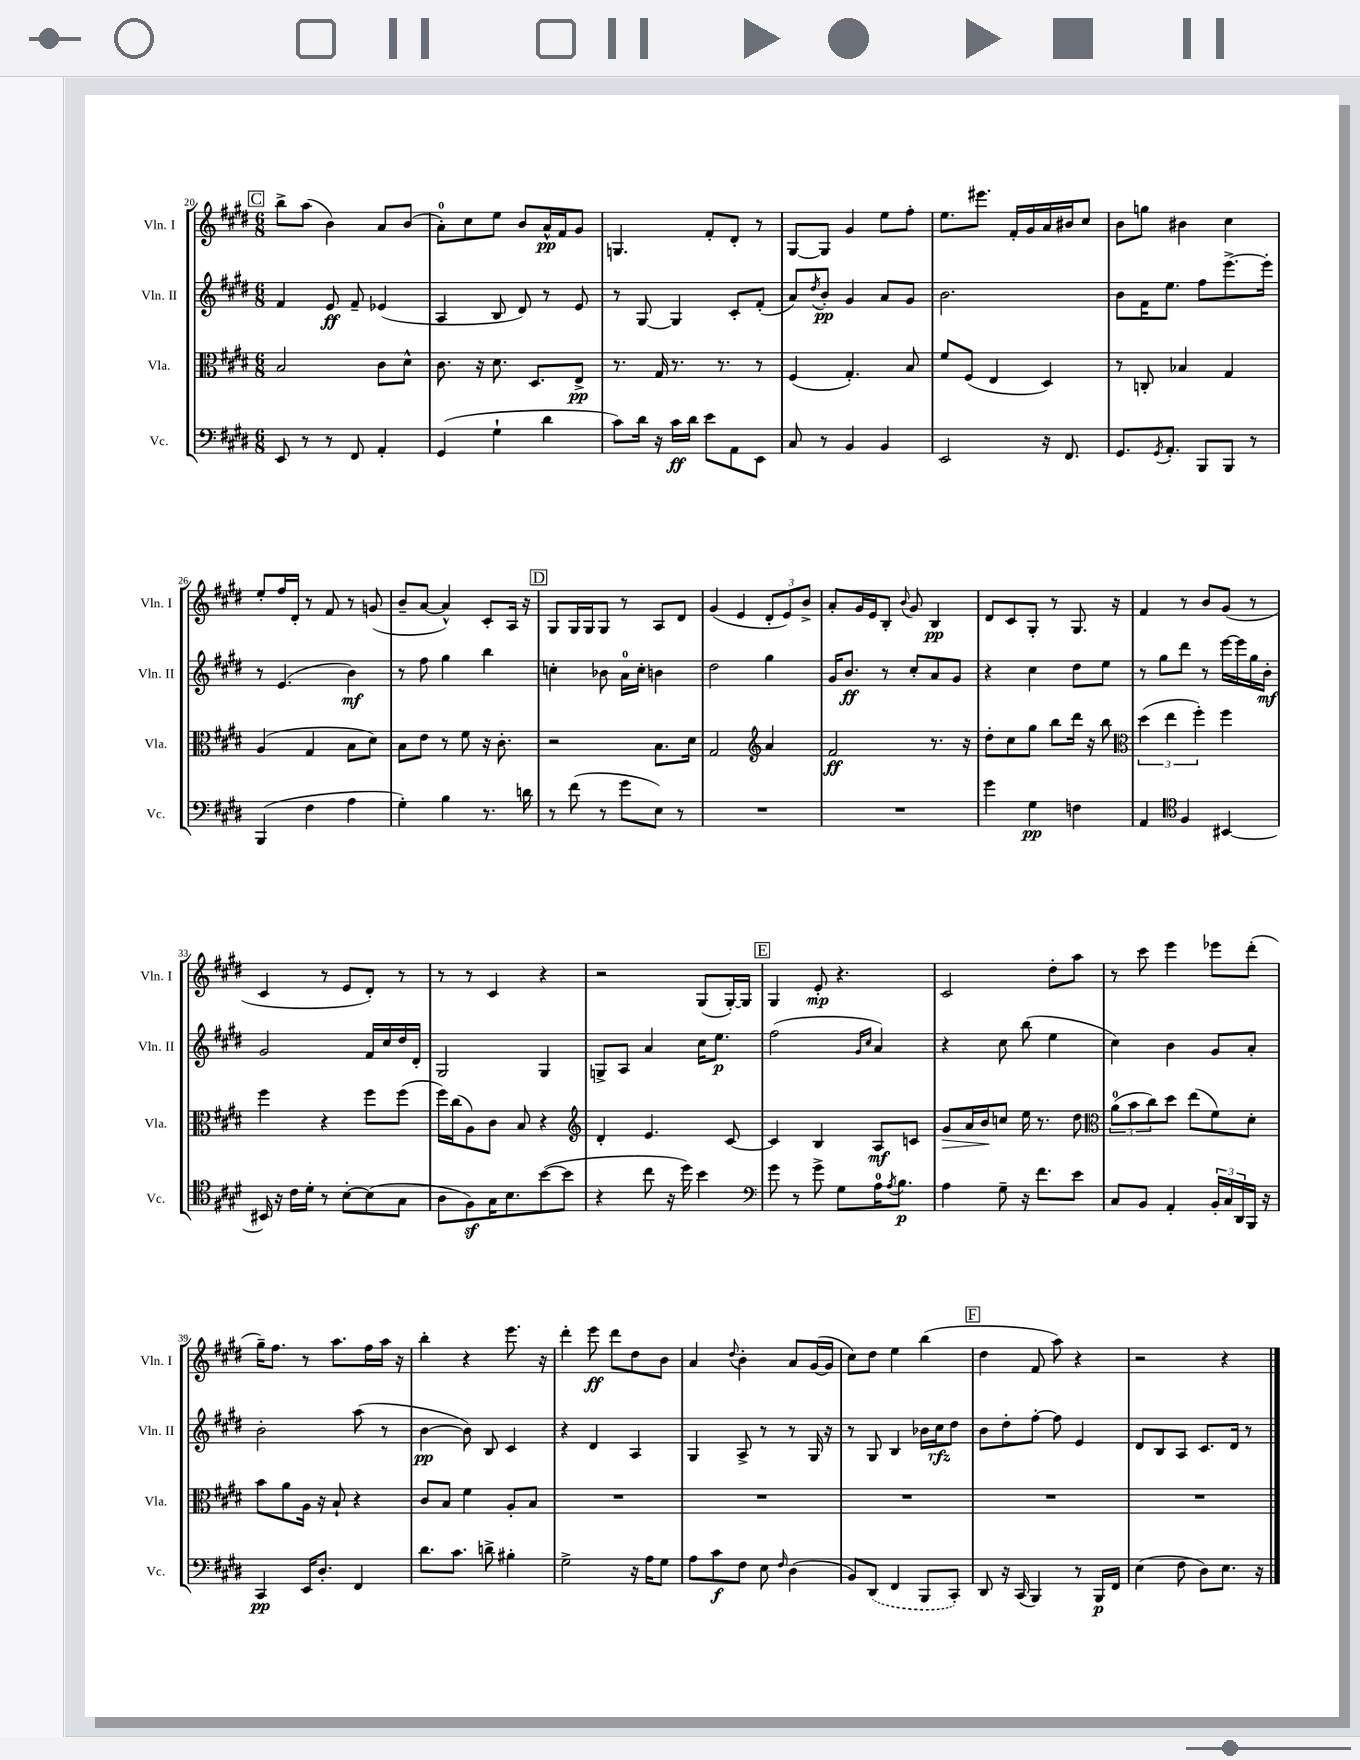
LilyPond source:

<<
\new StaffGroup <<
\new Staff = "s0" \with { instrumentName = "Vln. I" shortInstrumentName = "Vln. I" } {
    \clef treble \key e \major \numericTimeSignature \time 6/8
    \mark \markup { \box "C" } b''8-> a''8( b'4) a'8 b'8( |
    a'8-0-.) cis''8 e''8 b'8 a'16-^\pp fis'16 gis'8 |
    g4. fis'8-. dis'8-. r8 |
    gis8~ gis8 gis'4 e''8 fis''8-. |
    e''8. eis'''8. fis'16-. gis'16 a'16 bis'16 cis''8 |
    b'8 g''8 bis'4 cis''4 |
    e''8-. fis''16 dis'16-. r8 fis'8 r8 g'8( |
    b'8-- a'8~ a'4-^) cis'8-. a16 r16 |
    \mark \markup { \box "D" } gis8 gis16 gis16 gis8 r8 a8 dis'8 |
    gis'4( e'4 \tuplet 3/2 { dis'8-. e'8) b'8-> } |
    a'8-. gis'16 e'16 b8-. \appoggiatura { b'8 } gis'8 b4\pp |
    dis'8 cis'8 gis8-. r8 gis8. r16 |
    fis'4 r8 b'8 gis'8( r8 |
    cis'4 r8 e'8 dis'8-.) r8 |
    r8 r8 cis'4 r4 |
    r2 gis8( gis16~-.) gis16 |
    \mark \markup { \box "E" } gis4 e'8-.\mp r4. |
    cis'2 dis''8-. a''8 |
    r8 cis'''8 e'''4 ees'''8 dis'''8-.( |
    gis''16--) fis''8. r8 a''8. fis''16 a''16 r16 |
    b''4-. r4 e'''8. r16 |
    dis'''4-. e'''8\ff dis'''8 dis''8 b'8 |
    a'4 \appoggiatura { dis''8 } b'4-. a'8 gis'16~( gis'16 |
    cis''8) dis''8 e''4 b''4( |
    \mark \markup { \box "F" } dis''4 fis'8 a''8) r4 |
    r2 r4 \bar "|." |
}
\new Staff = "s1" \with { instrumentName = "Vln. II" shortInstrumentName = "Vln. II" } {
    \clef treble \key e \major \numericTimeSignature \time 6/8
    \mark \markup { \box "C" } fis'4 e'8\ff fis'8-- ees'4( |
    a4 b8 dis'8) r8 e'8 |
    r8 gis8~ gis4 cis'8-. fis'8-.( |
    a'8) \acciaccatura { dis''8 } b'8-.\pp gis'4 a'8 gis'8 |
    b'2. |
    b'8 fis'16 e''8. fis''8 e'''8.~-> e'''16-. |
    r8 e'4.( b'4\mf) |
    r8 fis''8 gis''4 b''4 |
    \mark \markup { \box "D" } c''4-. bes'8 a'16-0 c''16-. b'4 |
    dis''2 gis''4 |
    gis'16 b'8.\ff r8 cis''8-. a'8 gis'8 |
    r4 cis''4 dis''8 e''8 |
    r8 gis''8 dis'''8 r8 e'''16~ e'''16 gis''16 b'16-.\mf |
    gis'2 fis'16 cis''16 dis''16 dis'16-. |
    gis2 gis4 |
    g8-> a8 a'4 cis''16 e''8.\p |
    \mark \markup { \box "E" } fis''2( \grace { gis'16 cis''16 } a'4) |
    r4 cis''8 b''8( e''4 |
    cis''4) b'4 gis'8 a'8-. |
    b'2-. a''8( r8 |
    b'4~\pp b'8) b8 cis'4 |
    r4 dis'4 a4 |
    gis4 a8-> r8 r8 gis16 r16 |
    r8 gis8 b4 bes'16 cis''16\rfz dis''8 |
    \mark \markup { \box "F" } b'8 dis''8-. fis''8~-. fis''8 e'4 |
    dis'8 b8 a8 cis'8. dis'16 r8 \bar "|." |
}
\new Staff = "s2" \with { instrumentName = "Vla." shortInstrumentName = "Vla." } {
    \clef alto \key e \major \numericTimeSignature \time 6/8
    \mark \markup { \box "C" } b2 cis'8 dis'8-^ |
    cis'8. r16 dis'8. dis8. e8->\pp |
    r8. gis16 r8. r8. r8 |
    fis4( gis4.-.) b8 |
    fis'8 fis8( e4 dis4) |
    r8 c8-. bes4 gis4 |
    a4( gis4 b8 dis'8) |
    b8 e'8 r8 fis'8 r16 cis'8.-. |
    \mark \markup { \box "D" } r2 b8. dis'16 |
    gis2 \clef treble a'4 |
    fis'2\ff r8. r16 |
    dis''8-. cis''8 gis''8 b''8 dis'''16 r16 b''8 |
    \clef alto \tuplet 3/2 { dis''4( e''4 fis''4-.) } fis''4 |
    fis''4 r4 fis''8 fis''8( |
    fis''16) cis''16( a8) cis'8 b8 r4 |
    \clef treble dis'4-. e'4. cis'8~ |
    \mark \markup { \box "E" } cis'4 b4 a8\mf c'8 |
    gis'8\> a'16 b'16\! c''8 e''16 r8. dis''8 |
    \clef alto \tuplet 3/2 { a'8-0( b'8 cis''8) } dis''8 e''8( fis'8) dis'8-. |
    b'8 a'8 a16 r16 b8-! r4 |
    cis'8 b8 fis'4 a8-. b8 |
    R2. |
    R2. |
    R2. |
    \mark \markup { \box "F" } R2. |
    R2. \bar "|." |
}
\new Staff = "s3" \with { instrumentName = "Vc." shortInstrumentName = "Vc." } {
    \clef bass \key e \major \numericTimeSignature \time 6/8
    \mark \markup { \box "C" } e,8 r8 r8 fis,8 a,4-. |
    gis,4( gis4-! dis'4 |
    cis'8) dis'16 r16 cis'16\ff dis'16 e'8 a,8 e,8 |
    cis8 r8 b,4 b,4 |
    e,2 r16 fis,8. |
    gis,8. \acciaccatura { gis,8 } a,8.-. b,,8 b,,8 r8 |
    b,,4( fis4 a4 |
    gis4-.) b4 r8. d'16 |
    \mark \markup { \box "D" } r8 fis'8( r8 gis'8 e8) r8 |
    R2. |
    R2. |
    gis'4 gis4\pp f4 |
    a,4 \clef tenor fis4 bis,4~ |
    bis,16 r16 cis'16 dis'16-. r8 b8~-. b8( gis8 |
    a8 fis8\sf) gis16 b8. b'8~( b'8 |
    r4 cis''8 r16 dis''16) b'4 |
    \mark \markup { \box "E" } \clef bass gis'8 r8 gis'8-> gis8 a16-0 \acciaccatura { a8 } b8.\p |
    a4 gis8-- r16 fis'8. e'8 |
    cis8 b,8 a,4-. \tuplet 3/2 { b,16-. cis16 dis,16 } b,,16 r16 |
    cis,4\pp e,16 dis8.-. fis,4 |
    dis'8. cis'8. d'8-> bis4-. |
    gis2-> r16 a16 gis8 |
    a8 cis'8\f fis8 e8 \grace { fis16 } dis4( |
    b,8) \once \slurDashed dis,8( fis,4 b,,8 cis,8-.) |
    \mark \markup { \box "F" } dis,8 r16 cis,16( b,,4) r8 b,,16\p fis,16 |
    e4( fis8 dis8) e8. r16 \bar "|." |
}
>>
>>
\layout { \context { \Score currentBarNumber = #20 } }
